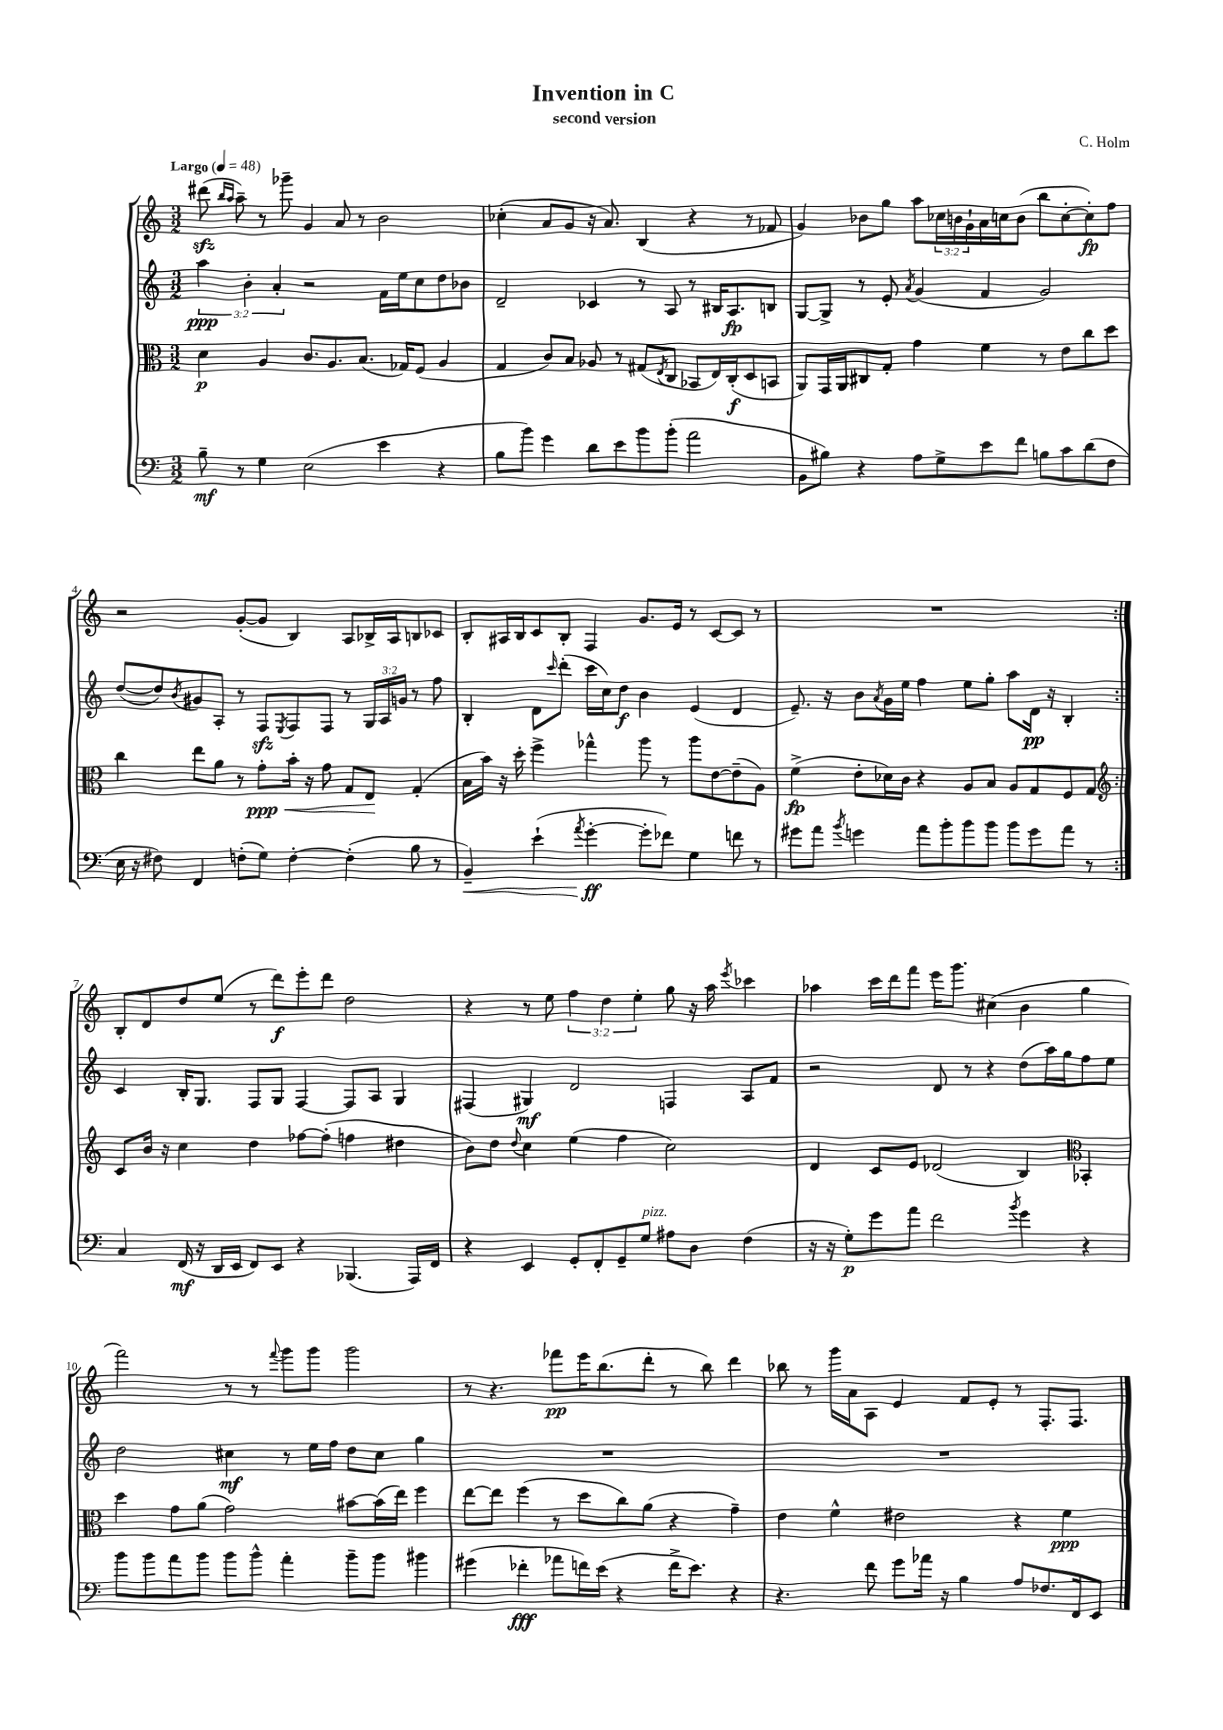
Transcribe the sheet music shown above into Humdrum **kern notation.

**kern	**kern	**kern	**kern
*staff4	*staff3	*staff2	*staff1
*clefF4	*clefC3	*clefG2	*clefG2
*k[]	*k[]	*k[]	*k[]
*M3/2	*M3/2	*M3/2	*M3/2
*MM48	*MM48	*MM48	*MM48
8B~	4d	6aa	(8ddd#
.	.	.	16qqbb
.	.	.	16qqaa
8r	.	.	8aa~)
.	.	6b'	.
4G	4A	.	8r
.	.	6a'	.
.	.	.	8ggg-~
(2E	8.c	2r	4g
.	8.A	.	.
.	.	.	8a
.	(8.B	.	8r
4e	.	16f	2b
.	16G-)	16ee	.
.	(8F	8cc	.
4r	4A	8dd	.
.	.	8b-	.
=	=	=	=
8B	4G	2d~	(4cc-'
8b)	.	.	.
4g	8c)	.	8a
.	8B	.	8g
8d	8A-	4c-	16r
.	.	.	8.a)
8e	8r	.	.
8b	(8G#	8r	(4B
.	8qE	.	.
(8b'	8C	8A	.
2a	8BB-	8r	4r
.	16E)	16B#	.
.	(16C'	8.A	.
.	8D	.	8r
.	8BB	8B	8f-
=	=	=	=
8BB	8AA)	[8G	4g)
8B#)	16GG	8G^]	.
.	16AA	.	.
4r	8C#	8r	8b-
.	8G'	8e'	8gg
.	.	8qa	.
8A	4g	(4g	8aa
8G^	.	.	24cc-
.	.	.	24b
.	.	.	24g`
8e	4f	4f	16a
.	.	.	16cc
8f	.	.	(8b
8B	8r	2g)	8bb
8c	8e	.	[8cc'
(8d	8cc	.	8cc'])
8F	8dd	.	8ff
=	=	=	=
16E	4cc	([8dd	2r
16r	.	.	.
8F#)	.	8dd])	.
.	.	8qb	.
4FF	8ee	8g#	.
.	8a	8A'	.
(8F'	8r	8r	([8g'
8G)	8g'	8F	8g]
.	.	8qE	.
[4F'	16b'	8F	4B)
.	16r	.	.
.	8g	8F	.
(4F']	8G	8r	8A
.	8E	24G	16B-^
.	.	24A	.
.	.	.	16A
.	.	24g	.
8B	(4G'	8r	8B
8r	.	8ff	8c-
=	=	=	=
4BB~)	16B	4B'	8B'
.	16b)	.	.
.	16r	.	16A#
.	16dd'	.	16B
(4e`	4ff^	8d	8c
.	.	16qqccc	.
.	.	(8ddd'	8B'
8qa	.	.	.
[4g'	4gg-^^	16ccc	4F
.	.	16cc)	.
.	.	8dd	.
8g']	8aa	4b	8.g
8f-)	8r	.	.
.	.	.	16e
4G	8aa	(4e	8r
.	[8e	.	[8c
8f	(8e~]	4d	8c]
8r	8A)	.	8r
=	=	=	=
8g#	(4f^	8.e~)	1.r
8a	.	.	.
.	.	16r	.
8qb	.	.	.
4g	8e'	8b	.
.	.	8qa	.
.	16d-)	16g	.
.	16c	16ee	.
8a	4r	4ff	.
8b'	.	.	.
8b	8A	8ee	.
8b	8B	8gg'	.
8b	8A	8aa	.
8g	8G	16d	.
.	.	16r	.
8a	8F	4B'	.
8r	8G	.	.
=:|!	=:|!	=:|!	=:|!
*	*clefG2	*	*
4C	8c	4c	8B'
.	16b	.	8d
.	16r	.	.
(16FF	4cc	16B'	8dd
16r	.	8.G	.
16DD	.	.	(8ee
16EE	.	.	.
8FF)	4dd	8F	8r
8EE	.	8G	8ddd)
4r	[8ff-	[4F	8eee'
.	(8ff-']	.	8ddd
(4.BBB-	4ff	8F]	2dd
.	.	8A	.
.	4dd#	4G	.
16AAA)	.	.	.
16FF	.	.	.
=	=	=	=
4r	8b)	(4F#	4r
.	8dd	.	.
.	8qqdd	.	.
4EE	4cc	4G#)	8r
.	.	.	8ee
8GG'	(4ee	2d	6ff
8FF'	.	.	.
.	.	.	6dd
8GG~	4ff	.	.
.	.	.	6ee'
8G	.	.	.
8A#	2cc)	4F	8gg
8D	.	.	16r
.	.	.	16aa
.	.	.	8qeee
(4F	.	8A	4ccc-
.	.	8f	.
=	=	=	=
16r	4d	2r	4aa-
16r	.	.	.
8G')	.	.	.
8g	8c	.	16ccc
.	.	.	16ddd
8a	8e	.	8fff
2f	(2d-	8d	16eee
.	.	.	8.ggg
.	.	8r	.
.	.	4r	(4cc#
8qb	.	.	.
4g	4B)	(8dd	4b
.	.	16aa)	.
.	.	16gg	.
*	*clefC3	*	*
4r	4BB-'	8ff	4gg
.	.	8ee	.
=	=	=	=
8b	4dd	2dd	2fff)
8b	.	.	.
8a	8g	.	.
8b	(8a	.	.
8b	2g)	4cc#	8r
8b^^	.	.	8r
.	.	.	8qqfff
4a'	.	8r	8ggg
.	.	16ee	8ggg
.	.	16ff	.
8b~	[8b#	8dd	2ggg
8b	(16b#]	8cc#	.
.	16ee)	.	.
4b#	4ff	4gg	.
=	=	=	=
(4g#	[8ee	1.r	8r
.	8ee]	.	4.r
4f-'	(4ff	.	.
8a-	8r	.	8fff-
16f)	8dd	.	16eee
(16e	.	.	(8.bb
4r	8cc)	.	.
.	(8a	.	8ddd'
16f^	4r	.	8r
8.e)	.	.	.
.	.	.	8bb)
4r	4g~)	.	4ddd
=	=	=	=
4.r	4e	1.r	8bb-
.	.	.	8r
.	4f^^	.	16ggg
.	.	.	16a
8f	.	.	8A
8g	2e#	.	4e
16a-	.	.	.
16r	.	.	.
4B	.	.	8f
.	.	.	8e'
8A	4r	.	8r
8.F-	.	.	8.F'
.	4f	.	.
16FF	.	.	8.F
8EE	.	.	.
==	==	==	==
*-	*-	*-	*-
